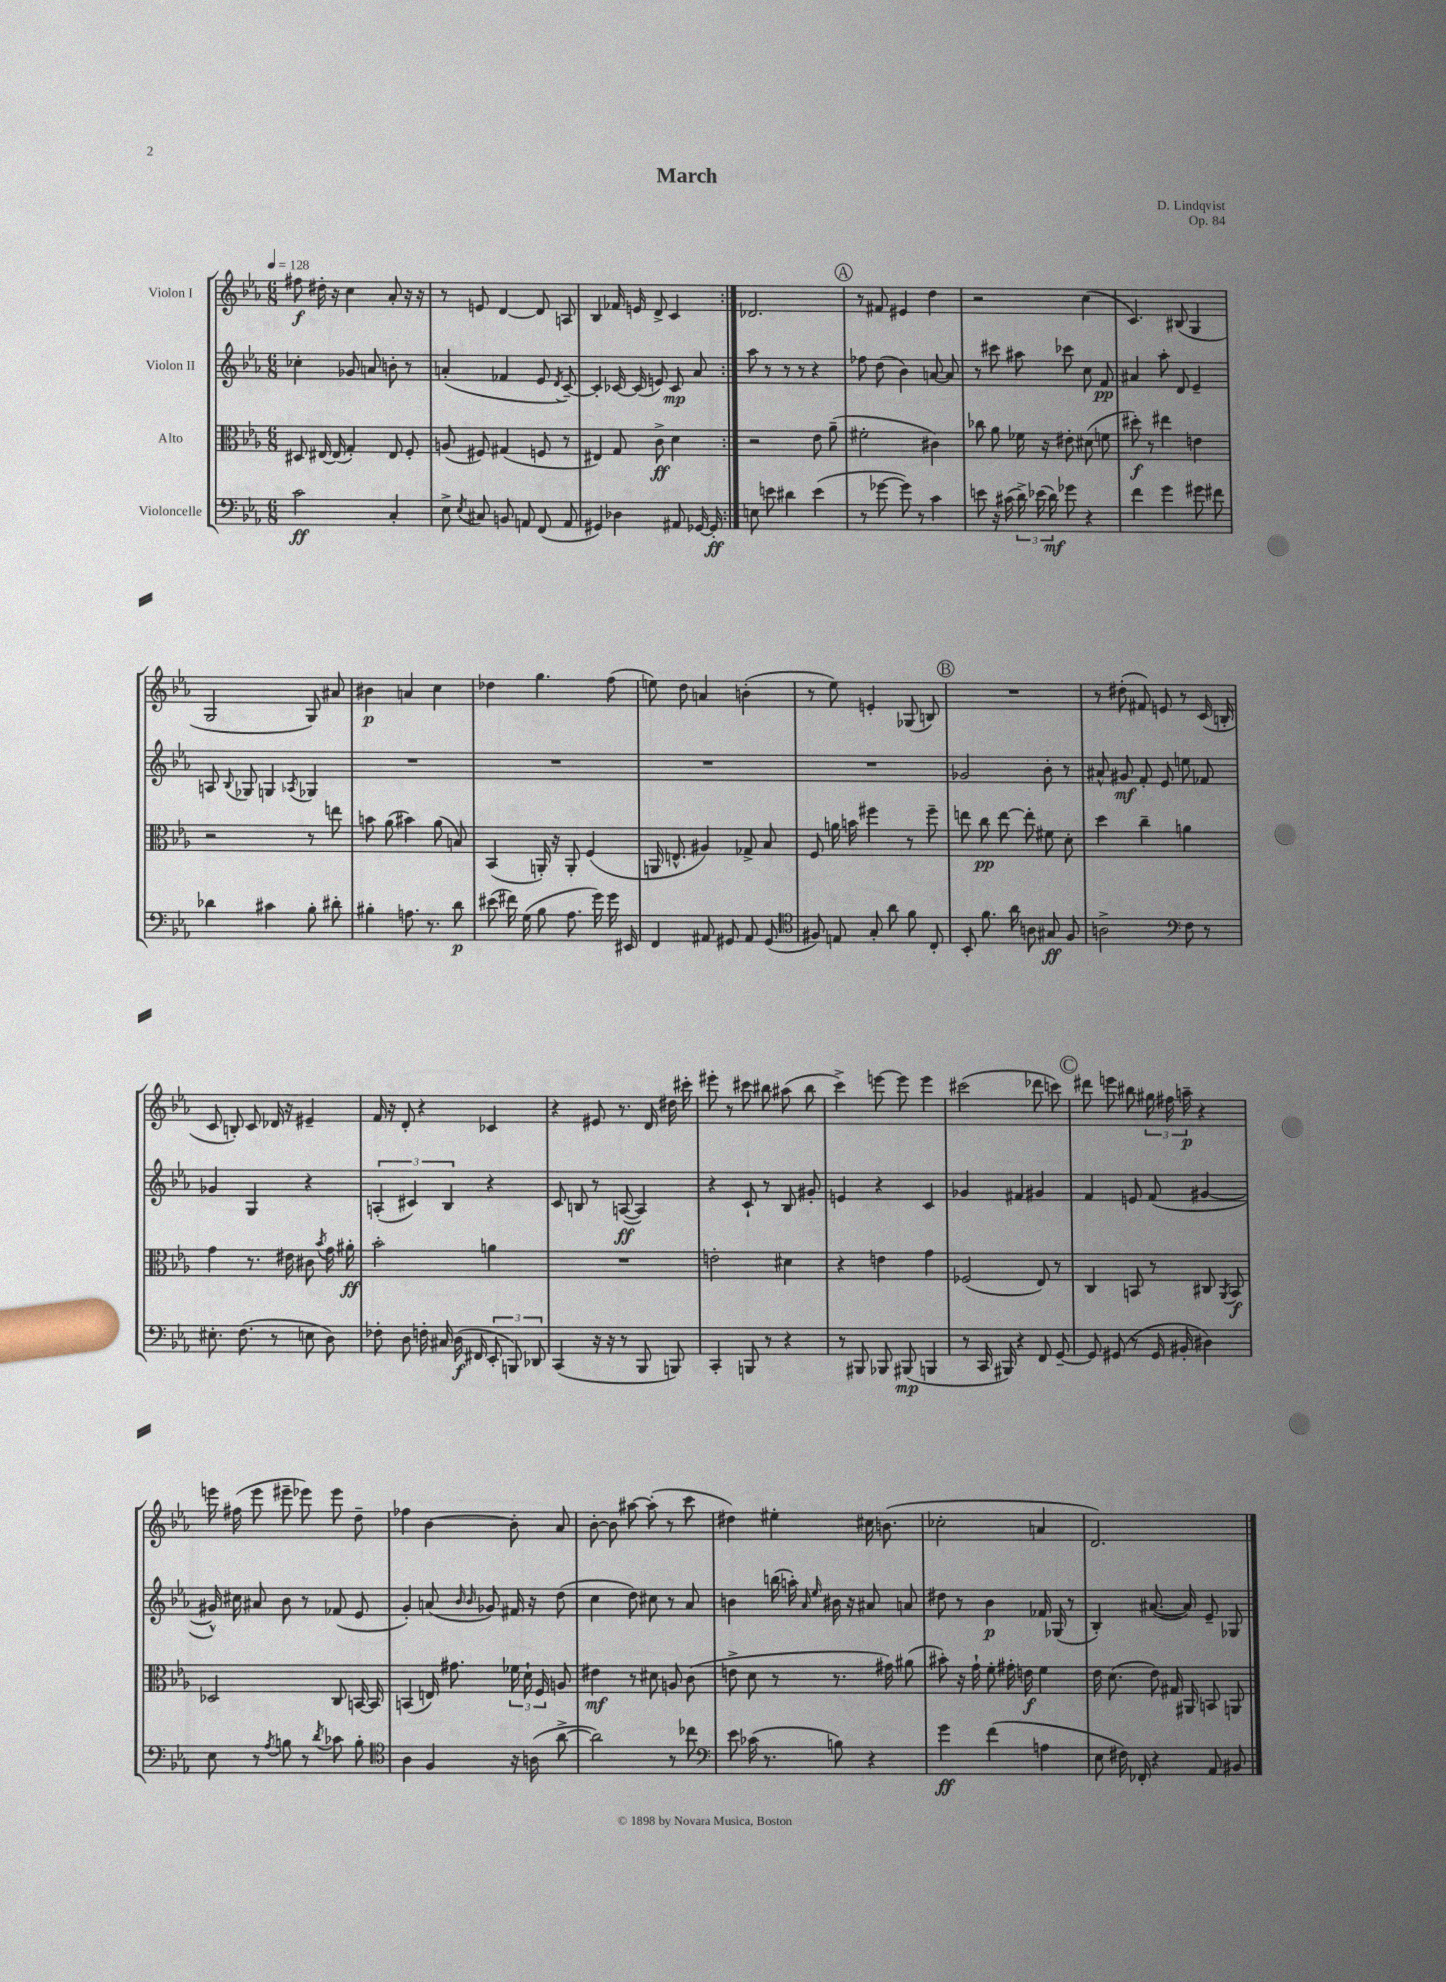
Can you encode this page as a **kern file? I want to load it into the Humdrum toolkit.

**kern	**dynam	**kern	**dynam	**kern	**dynam	**kern	**dynam
*part4	*part4	*part3	*part3	*part2	*part2	*part1	*part1
*staff4	*staff4	*staff3	*staff3	*staff2	*staff2	*staff1	*staff1
*I"Violoncelle	*	*I"Alto	*	*I"Violon II	*	*I"Violon I	*
*clefF4	*	*clefC3	*	*clefG2	*	*clefG2	*
*k[b-e-a-]	*	*k[b-e-a-]	*	*k[b-e-a-]	*	*k[b-e-a-]	*
*M6/8	*	*M6/8	*	*M6/8	*	*M6/8	*
*MM128	*	*MM128	*	*MM128	*	*MM128	*
=1	=1	=1	=1	=1	=1	=1	=1
2c\	ff	8D#X/	.	4cc-X'\	.	8ff#X\	f
.	.	[16E#X/	.	.	.	16dd#X'\	.
.	.	(16E#/]	.	.	.	16r	.
.	.	4G'/)	.	8g-X/	.	4cc\	.
.	.	.	.	8an/	.	.	.
4C'/	.	8E#/	.	8bn'\	.	8a-'/	.
.	.	8F'/	.	8r	.	16r	.
.	.	.	.	.	.	16r	.
=2	=2	=2	=2	=2	=2	=2	=2
8E-^\	.	(8An/	.	(4an'/	.	8r	.
8qE-/	.	.	.	.	.	.	.
8C#X/	.	8F#X/)	.	.	.	8en/	.
8BBn/	.	(4G#X/	.	4f-X/	.	[4d/	.
8AAn/	.	.	.	.	.	.	.
(8FF/	.	8Fn/	.	8e-/	.	8d/]	.
.	.	.	.	8qd/	.	.	.
8AA/	.	8r	.	[8c~/)	.	8An/	.
=3	=3	=3	=3	=3	=3	=3	=3
4GG#X/)	.	4E#X/)	.	4c'/]	.	4B-/	.
4D-X\	.	8G/	.	[16c-X/	.	16f-X/	.
.	.	.	.	(16c-/]	.	16en/	.
.	.	8c^\	ff	8en/)	.	8d^/	.
8AA#X/	.	4d\	.	8c-/	mp	4c/	.
[16GG-X/	.	.	.	8a-/	.	.	.
16GG-'/]	ff	.	.	.	.	.	.
=4:|!	=4:|!	=4:|!	=4:|!	=4:|!	=4:|!	=4:|!	=4:|!
8En\	.	2r	.	8aa-\	.	2.d-X/	.
8en\	.	.	.	8r	.	.	.
4d#X\	.	.	.	8r	.	.	.
.	.	.	.	8r	.	.	.
(4e\	.	8e-\	.	4r	.	.	.
.	.	(8a-~\	.	.	.	.	.
!!LO:REH:place=s1:t=A
=5	=5	=5	=5	=5	=5	=5	=5
8r	.	2f#X'\	.	8ff-X\	.	8r	.
[8g-X\	.	.	.	(8dd\	.	8f#X/	.
8g-\])	.	.	.	4b-\)	.	4e#X/	.
8r	.	.	.	.	.	.	.
4c\	.	4c#X\)	.	[8an/	.	4dd\	.
.	.	.	.	8a/]	.	.	.
=6	=6	=6	=6	=6	=6	=6	=6
8en\	.	8cc-X\	.	8r	.	2r	.
16r	.	8a-\	.	8ccc#X\	.	.	.
(16c#X\	.	.	.	.	.	.	.
24d^\)	.	16f-X\	.	8aa#X\	.	.	.
(24e-X\	.	.	.	.	.	.	.
.	.	16r	.	.	.	.	.
24d\)	mf	.	.	.	.	.	.
8g-X\	.	8e#X'\	.	8ccc-X\	.	.	.
4r	.	(8d#X\	.	8cc\	.	(4cc\	.
.	.	8fn\	.	8f/	pp	.	.
=7	=7	=7	=7	=7	=7	=7	=7
4f\	.	8dd#X'\)	f	4a#X/	.	4.c/)	.
.	.	8r	.	.	.	.	.
4g\	.	4ee#X\	.	8aa-'\	.	.	.
.	.	.	.	8d/	.	(8B#X/	.
8g#X\	.	4en\	.	4e-~/	.	4G/	.
8f#X\	.	.	.	.	.	.	.
!!LO:LB:g=z
=8	=8	=8	=8	=8	=8	=8	=8
4d-X\	.	2r	.	8An/	.	2G/	.
.	.	.	.	8qqB-/	.	.	.
.	.	.	.	8G-X/	.	.	.
4c#X\	.	.	.	4Gn/	.	.	.
.	.	.	.	8qA-X/	.	.	.
8B-'\	.	8r	.	4G-X/	.	8G/)	.
8d#X'\	.	8een\	.	.	.	8a#X/	.
=9	=9	=9	=9	=9	=9	=9	=9
4B#X'\	.	8bn\	.	2.r	.	4b#X\	p
.	.	(8a-\	.	.	.	.	.
8.An\	.	4b#X\)	.	.	.	4an/	.
8.r	.	.	.	.	.	.	.
.	.	(8a-\	.	.	.	4cc\	.
8d\	p	8Bn/)	.	.	.	.	.
=10	=10	=10	=10	=10	=10	=10	=10
(8e#X\	.	(4BB-/	.	2.r	.	4dd-X\	.
16f#X\)	.	.	.	.	.	.	.
(16G\	.	.	.	.	.	.	.
8B-\	.	16AAn'/)	.	.	.	4.gg\	.
.	.	16r	.	.	.	.	.
8.A-\	.	8AA'/	.	.	.	.	.
.	.	(4F/	.	.	.	.	.
16g\)	.	.	.	.	.	.	.
16g\	.	.	.	.	.	(8ff\	.
16EE#X/	.	.	.	.	.	.	.
=11	=11	=11	=11	=11	=11	=11	=11
4FF/	.	16AAn/	.	2.r	.	8een\)	.
.	.	8.En^^/	.	.	.	.	.
.	.	.	.	.	.	8dd\	.
8AA#X/	.	4A#X/)	.	.	.	4an/	.
8GG#X/	.	.	.	.	.	.	.
8AA#/	.	8G-X^/	.	.	.	(4bn'\	.
(8GG#/	.	8B-/	.	.	.	.	.
=12	=12	=12	=12	=12	=12	=12	=12
*clefC4	*	*	*	*	*	*	*
8F#X/)	.	8F/	.	2.r	.	8r	.
8En/	.	16an\	.	.	.	8ee-\)	.
.	.	16bn\	.	.	.	.	.
8G'/	.	4ff#X\	.	.	.	4en'/	.
8a-\	.	.	.	.	.	.	.
8f\	.	8r	.	.	.	(8G-X/	.
8C'/	.	8ff#~\	.	.	.	8Bn/)	.
!!LO:REH:place=s1:t=B
=13	=13	=13	=13	=13	=13	=13	=13
8BB-'/	.	8een\	.	2g-X/	.	2.r	.
8.f\	.	8cc\	pp	.	.	.	.
.	.	[8ee\	.	.	.	.	.
16a-\	.	.	.	.	.	.	.
8An\	.	8ee'\]	.	.	.	.	.
8G#X/	ff	8f#X\	.	8b-'\	.	.	.
8F/	.	8d'\	.	8r	.	.	.
=14	=14	=14	=14	=14	=14	=14	=14
2An^\	.	4dd\	.	8a#X^^/	.	8r	.
.	.	.	.	8g#X/	mf	(8dd#X'\	.
.	.	4cc~\	.	8f'/	.	8f#X/)	.
.	.	.	.	8e-/	.	8en/	.
*clefF4	*	*	*	*	*	*	*
8F\	.	4an\	.	8een\	.	8r	.
8r	.	.	.	8f-X/	.	(16c/	.
.	.	.	.	.	.	16Bn'/	.
!!LO:LB:g=z
=15	=15	=15	=15	=15	=15	=15	=15
8.E#X'\	.	4g\	.	4g-X/	.	8c/	.
.	.	.	.	.	.	8Bn'/)	.
(8.F\	.	.	.	.	.	.	.
.	.	8.r	.	4G/	.	8c/	.
8r	.	.	.	.	.	16d-X/	.
.	.	16e#X\	.	.	.	16r	.
8En\	.	8c#X\	.	4r	.	4e#X~/	.
.	.	8qb-/	.	.	.	.	.
8D\)	.	16g\	.	.	.	.	.
.	.	16a#X'\	ff	.	.	.	.
=16	=16	=16	=16	=16	=16	=16	=16
8F-X'\	.	2b-'\	.	(6An'/	.	16f/	.
.	.	.	.	.	.	16r	.
8D\	.	.	.	.	.	8d'/	.
.	.	.	.	6c#X/)	.	.	.
16Fn'\	.	.	.	.	.	4r	.
16C#X/	.	.	.	.	.	.	.
.	.	.	.	6B-/	.	.	.
(16D\	f	.	.	.	.	.	.
16FF#X/	.	.	.	.	.	.	.
12EE-'/	.	4an\	.	4r	.	4c-X/	.
12BBBn/)	.	.	.	.	.	.	.
12DD-X/	.	.	.	.	.	.	.
=17	=17	=17	=17	=17	=17	=17	=17
(4CC/	.	2.r	.	8c/	.	4r	.
.	.	.	.	8Bn/	.	.	.
16r	.	.	.	8r	.	8e#X/	.
16r	.	.	.	.	.	.	.
8r	.	.	.	([8An/	ff	8.r	.
8BBB-/	.	.	.	4A/])	.	.	.
.	.	.	.	.	.	16d/	.
8BBBn/)	.	.	.	.	.	16dd#X\	.
.	.	.	.	.	.	16ccc#X'\	.
=18	=18	=18	=18	=18	=18	=18	=18
4CC'/	.	2en'\	.	4r	.	8eee#X'\	.
.	.	.	.	.	.	8r	.
8BBBn/	.	.	.	8c`/	.	8ccc#X\	.
8r	.	.	.	8r	.	8bb#X\	.
4r	.	4d#X\	.	8B-/	.	(8aa#X\	.
.	.	.	.	8g#X'/	.	8bb#\	.
=19	=19	=19	=19	=19	=19	=19	=19
8r	.	4r	.	4en/	.	4ccc^\)	.
8BBB#X/	.	.	.	.	.	.	.
8BBB-X/	.	4en\	.	4r	.	[8eeen\	.
(8BBB#X/	mp	.	.	.	.	8eee\]	.
4BBBn/	.	4g\	.	4c/	.	4eee\	.
=20	=20	=20	=20	=20	=20	=20	=20
8r	.	(2F-X/	.	4g-X/	.	(2ccc#X\	.
16CC/	.	.	.	.	.	.	.
16BBB#X/)	.	.	.	.	.	.	.
4r	.	.	.	4f#X/	.	.	.
8FF/	.	8E-/)	.	4g#X/	.	8ddd-X\	.
[8GG~/	.	8r	.	.	.	8cccn\)	.
!!LO:REH:place=s1:t=C
=21	=21	=21	=21	=21	=21	=21	=21
8GG/]	.	4C/	.	4f/	.	8ddd#X\	.
(8GG#X/	.	.	.	.	.	8eeen\	.
8r	.	8BBn/	.	8en/	.	8bb#X\	.
16GG#/	.	8r	.	(8f/	.	24gg#X\	.
.	.	.	.	.	.	24ff#X\	.
16BB#X'/	.	.	.	.	.	.	.
.	.	.	.	.	.	24aan~\	p
4D#X\)	.	8C#X/	.	[4g#X/	.	4r	.
.	.	8qAA-/	.	.	.	.	.
.	.	8BB/	f	.	.	.	.
!!LO:LB:g=z
=22	=22	=22	=22	=22	=22	=22	=22
8E-\	.	2D-X/	.	16g#X^^/])	.	16eeen\	.
.	.	.	.	16cc#X\	.	(16ff#X\	.
8r	.	.	.	8a#X/	.	8eee\	.
8qA-/	.	.	.	.	.	.	.
8Bn\	.	.	.	8b-\	.	8eee#X~\	.
8r	.	.	.	8r	.	8eee-X\)	.
8qd/	.	.	.	.	.	.	.
8c-X\	.	8C/	.	(8f-X/	.	8eee-\	.
8B'\	.	[16BBn/	.	8e-/	.	8dd~\	.
.	.	16BB/]	.	.	.	.	.
=23	=23	=23	=23	=23	=23	=23	=23
*clefC4	*	*	*	*	*	*	*
4A-\	.	(4BBn/	.	4g'/)	.	4ff-X\	.
4F/	.	16En/)	.	(8an/	.	[4b-\	.
.	.	8.g#X\	.	.	.	.	.
.	.	.	.	16qqb-/	.	.	.
.	.	.	.	16qqb-/	.	.	.
.	.	.	.	8g-X/)	.	.	.
16r	.	24f-X\	.	16f#X/	.	8b-'\]	.
.	.	24d`\	.	.	.	.	.
(16An\	.	.	.	16r	.	.	.
.	.	24F/	.	.	.	.	.
[8a-^\	.	8An/	.	(8dd\	.	8a-/	.
=24	=24	=24	=24	=24	=24	=24	=24
2a-\])	.	4e#X\	mf	4cc\	.	[8b-'\	.
.	.	.	.	.	.	8b-\]	.
.	.	8r	.	8dd\)	.	[8aa#X\	.
.	.	8d#X\	.	8cc#X\	.	(8aa#'\]	.
8r	.	8An/	.	8r	.	8r	.
8cc-X\	.	(8c\	.	8a-/	.	8ccc\	.
=25	=25	=25	=25	=25	=25	=25	=25
*clefF4	*	*	*	*	*	*	*
8e-\	.	8en^\	.	4bn\	.	4dd#X\)	.
(16c-X\	.	8d\	.	.	.	.	.
8.r	.	.	.	.	.	.	.
.	.	8r	.	(16bbn\	.	4ee#X'\	.
.	.	.	.	16aan'\)	.	.	.
.	.	.	.	16qqa-/	.	.	.
.	.	.	.	16qqee-/	.	.	.
8Bn\)	.	8.r	.	16b#X\	.	.	.
.	.	.	.	16r	.	.	.
4r	.	.	.	8a#X/	.	16cc#X\	.
.	.	16g#X\)	.	.	.	(8.bn\	.
.	.	(8a#X\	.	8an/	.	.	.
=26	=26	=26	=26	=26	=26	=26	=26
4g\	ff	8b#X'\)	.	8dd#X\	.	2cc-X'\	.
.	.	16r	.	8r	.	.	.
.	.	16g`\	.	.	.	.	.
(4f\	.	8f'\	.	4b-\	p	.	.
.	.	16g#X'\	.	.	.	.	.
.	.	16en\	f	.	.	.	.
4An\	.	4f\	.	16f-X/	.	4an/	.
.	.	.	.	(16G-X/	.	.	.
.	.	.	.	8r	.	.	.
=27	=27	=27	=27	=27	=27	=27	=27
8E-\	.	16e-\	.	4B-'/)	.	2.d/)	.
.	.	(8.d\	.	.	.	.	.
16F#X\)	.	.	.	.	.	.	.
16FF-X'/	.	.	.	.	.	.	.
4r	.	8e-\)	.	([8.a#X/	.	.	.
.	.	16G#X/	.	.	.	.	.
.	.	16AA#X/	.	16a#/])	.	.	.
8AA-/	.	8BBn/	.	8e-~/	.	.	.
8BB#X/	.	8AAn/	.	8G-X/	.	.	.
==	==	==	==	==	==	==	==
*-	*-	*-	*-	*-	*-	*-	*-
